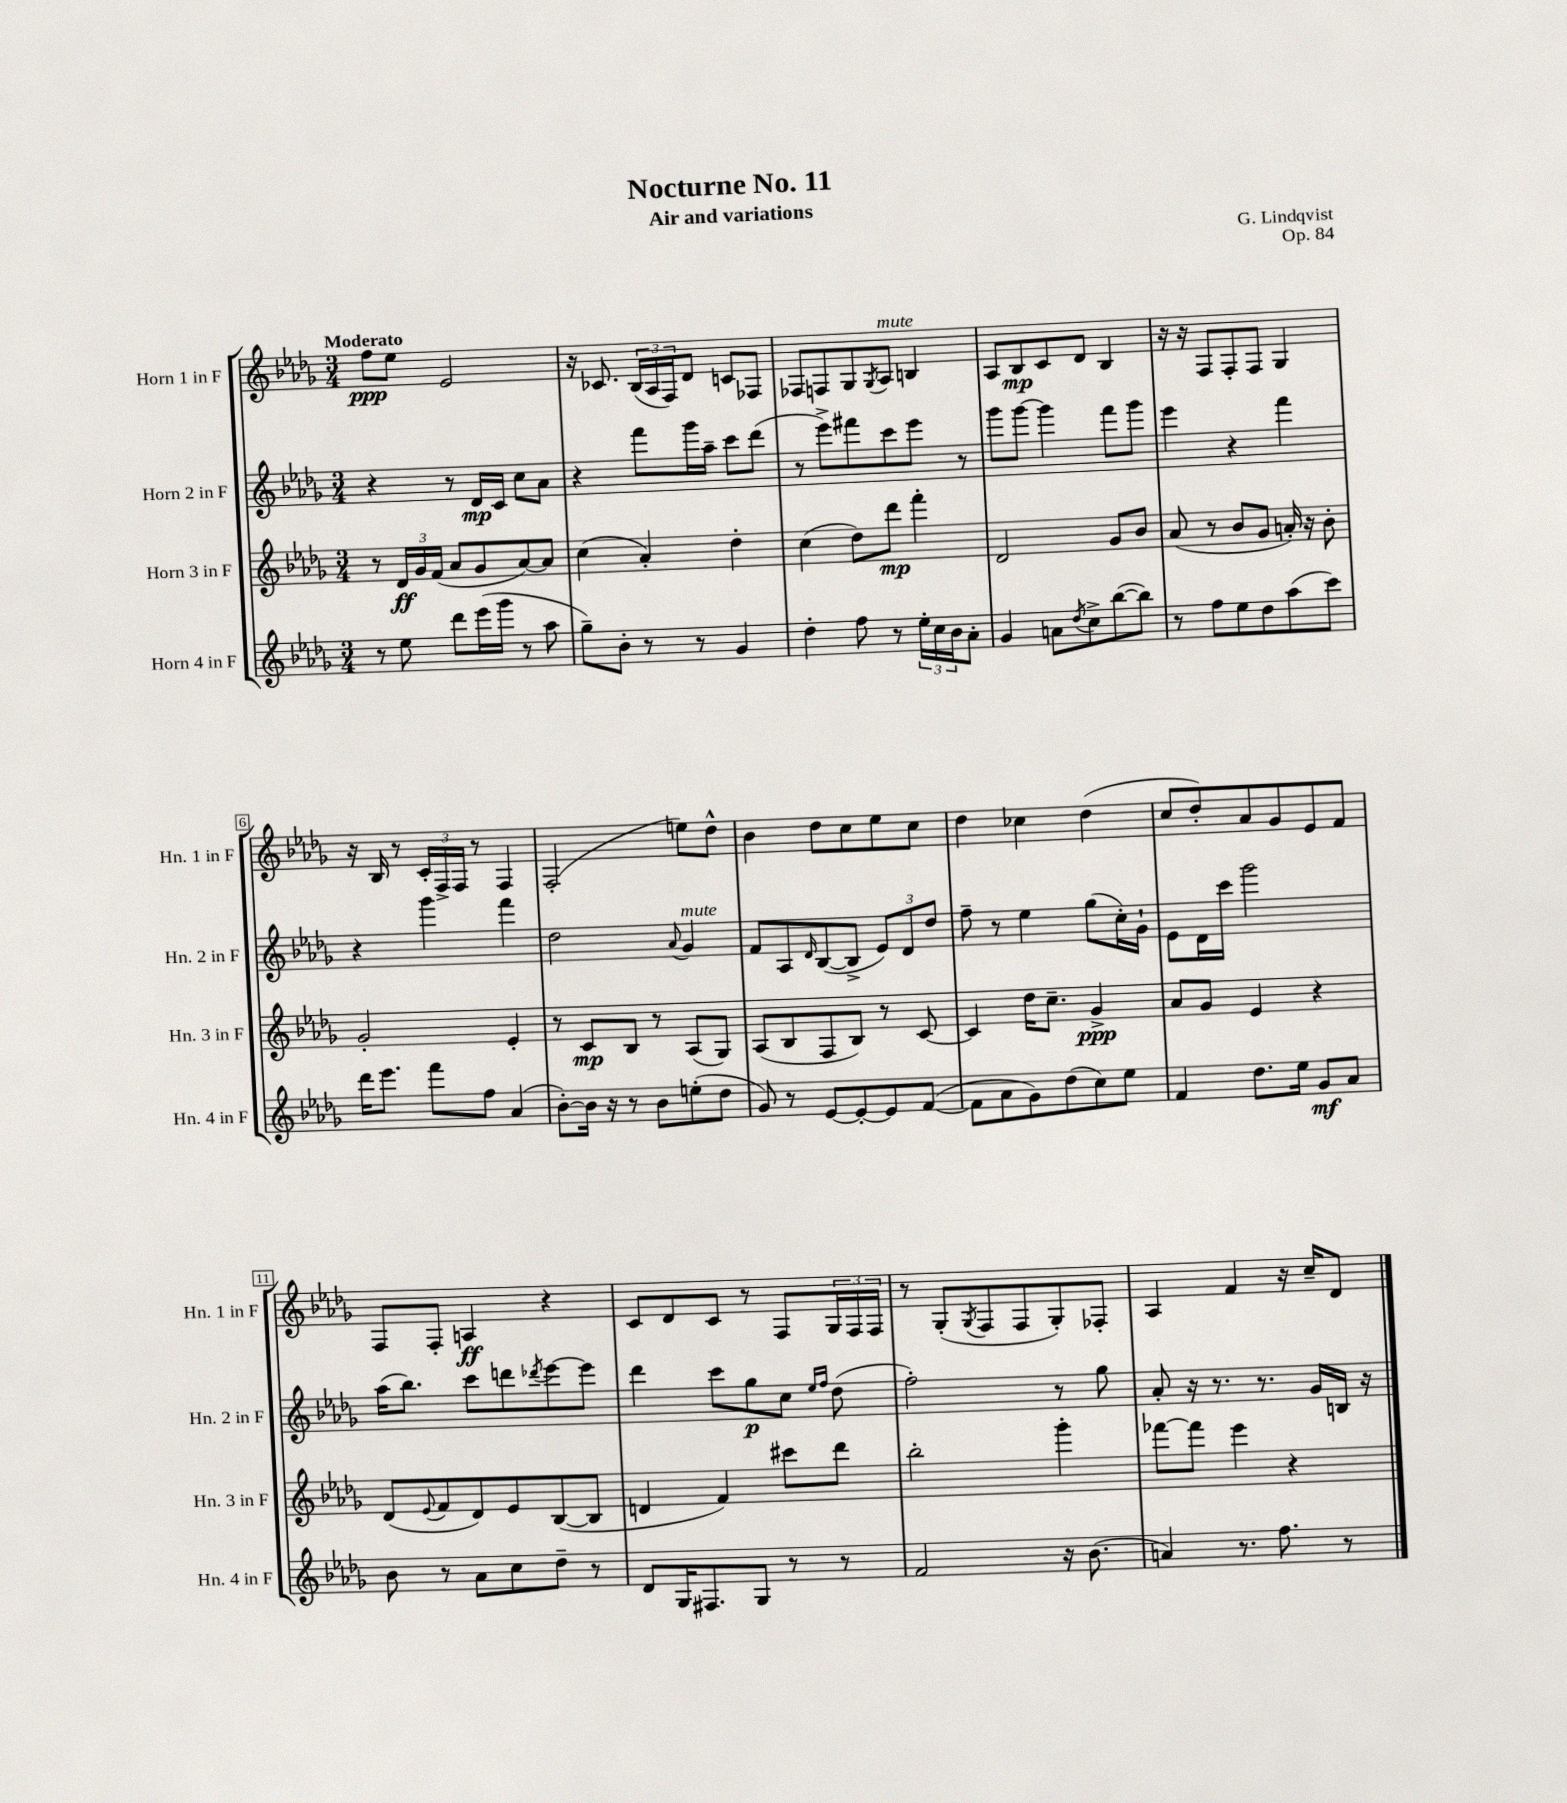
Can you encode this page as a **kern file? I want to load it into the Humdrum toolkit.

**kern	**dynam	**kern	**dynam	**kern	**dynam	**kern	**dynam
*part4	*part4	*part3	*part3	*part2	*part2	*part1	*part1
*staff4	*staff4	*staff3	*staff3	*staff2	*staff2	*staff1	*staff1
*I"Horn 4 in F	*	*I"Horn 3 in F	*	*I"Horn 2 in F	*	*I"Horn 1 in F	*
*I'Hn. 4 in F	*	*I'Hn. 3 in F	*	*I'Hn. 2 in F	*	*I'Hn. 1 in F	*
*clefG2	*	*clefG2	*	*clefG2	*	*clefG2	*
*k[b-e-a-d-g-]	*	*k[b-e-a-d-g-]	*	*k[b-e-a-d-g-]	*	*k[b-e-a-d-g-]	*
*M3/4	*	*M3/4	*	*M3/4	*	*M3/4	*
=1	=1	=1	=1	=1	=1	=1	=1
!	!	!	!	!	!	!LO:TX:a:B:t=Moderato	!
8r	.	8r	.	4r	.	8ff\L	ppp
8ee-\	.	24d-/LL	ff	.	.	8ee-\J	.
.	.	24g-/	.	.	.	.	.
.	.	(24f/JJ	.	.	.	.	.
8ddd-\L	.	8a-/L	.	8r	.	2e-/	.
(16eee-\L	.	8g-/	.	16d-/LL	mp	.	.
16ggg-\JJ	.	.	.	16c/JJ	.	.	.
8r	.	[8a-/)	.	8cc\L	.	.	.
8aa-\	.	8a-/J]	.	8a-\J	.	.	.
=2	=2	=2	=2	=2	=2	=2	=2
8gg-~\L)	.	(4cc\	.	4r	.	16r	.
.	.	.	.	.	.	8.c-X/	.
8b-'\J	.	.	.	.	.	.	.
8r	.	4a-'/)	.	8fff\L	.	(24B-/LL	.
.	.	.	.	.	.	24A-/	.
.	.	.	.	.	.	24F/J)	.
8r	.	.	.	16ggg-\L	.	8d-/J	.
.	.	.	.	16aa-~\JJ	.	.	.
4g-/	.	4dd-'\	.	8ccc\L	.	8cn/L	.
.	.	.	.	(8ddd-\J	.	8F-X/J	.
=3	=3	=3	=3	=3	=3	=3	=3
4dd-'\	.	(4cc\	.	8r	.	8F-X/L	.
.	.	.	.	8eee-^\L)	.	8Fn/	.
8ff\	.	8dd-\L)	.	8fff#X\	.	8G-/	.
.	.	.	.	.	.	8qG-/	.
!	!	!	!	!	!	!LO:TX:a:i:t=mute	!
8r	.	8ddd-\J	mp	8ccc\	.	8A-/J	.
24ee-'\LL	.	4fff'\	.	8eee-\J	.	4Bn/	.
24cc\	.	.	.	.	.	.	.
24b-\J	.	.	.	.	.	.	.
8a-'\J	.	.	.	8r	.	.	.
=4	=4	=4	=4	=4	=4	=4	=4
4g-/	.	2d-/	.	8ggg-\L	.	8A-/L	.
.	.	.	.	[8ggg-\J	.	8B-/	mp
8an\L	.	.	.	4ggg-\]	.	8c/	.
8qdd-/	.	.	.	.	.	.	.
8cc^\	.	.	.	.	.	8d-/J	.
([8bb-\	.	8g-/L	.	8fff\L	.	4B-/	.
8bb-\J])	.	8b-/J	.	8ggg-\J	.	.	.
=5	=5	=5	=5	=5	=5	=5	=5
8r	.	(8a-/	.	4eee-\	.	16r	.
.	.	.	.	.	.	16r	.
8ff\L	.	8r	.	.	.	8F/L	.
8ee-\	.	8b-/L	.	4r	.	8F'/	.
8dd-\	.	8g-/J	.	.	.	8F/J	.
(8aa-\	.	16an'/)	.	4fff\	.	4G-/	.
.	.	16r	.	.	.	.	.
8ccc\J)	.	8b-'\	.	.	.	.	.
!!LO:LB:g=z
=6	=6	=6	=6	=6	=6	=6	=6
16ddd-\KL	.	2g-'/	.	4r	.	16r	.
8.eee-\J	.	.	.	.	.	16B-/	.
.	.	.	.	.	.	8r	.
8fff\L	.	.	.	4ggg-\	.	24c'/LL	.
.	.	.	.	.	.	24F^/	.
.	.	.	.	.	.	24F/JJ	.
8ff\J	.	.	.	.	.	8r	.
(4a-/	.	4e-'/	.	4fff\	.	4F/	.
=7	=7	=7	=7	=7	=7	=7	=7
[8b-'\L)	.	8r	.	2dd-\	.	(2F'/	.
16b-\Jk]	.	8c/L	mp	.	.	.	.
16r	.	.	.	.	.	.	.
8r	.	8B-/J	.	.	.	.	.
8b-\L	.	8r	.	.	.	.	.
.	.	.	.	8qqa-/	.	.	.
!	!	!	!	!LO:TX:a:i:t=mute	!	!	!
(8een'\	.	(8A-/L	.	4g-/	.	8een\L)	.
8dd-\J	.	8G-/J)	.	.	.	8dd-^^\J	.
=8	=8	=8	=8	=8	=8	=8	=8
8g-/)	.	(8A-/L	.	8f/L	.	4b-\	.
8r	.	8B-/	.	8A-/	.	.	.
.	.	.	.	16qqd-/	.	.	.
[8e-/L	.	8F/	.	([8B-/	.	8dd-\L	.
8e-'/_	.	8B-/J)	.	8B-^/J]	.	8cc\	.
8e-/]	.	8r	.	12e-/L)	.	8ee-\	.
.	.	.	.	12d-/	.	.	.
([8f/J	.	[8c/	.	.	.	8cc\J	.
.	.	.	.	12dd-/J	.	.	.
=9	=9	=9	=9	=9	=9	=9	=9
8f\L]	.	4c/]	.	8ff~\	.	4dd-\	.
8a-\	.	.	.	8r	.	.	.
8g-\)	.	16dd-\KL	.	4ee-\	.	4cc-X\	.
.	.	8.cc~\J	.	.	.	.	.
(8dd-\	.	.	.	.	.	.	.
8cc\)	.	4g-^/	ppp	(8gg-\L	.	(4dd-\	.
8ee-\J	.	.	.	16cc'\L)	.	.	.
.	.	.	.	16g-`\JJ	.	.	.
=10	=10	=10	=10	=10	=10	=10	=10
4f/	.	8a-/L	.	8e-\L	.	8cc/L	.
.	.	8g-/J	.	16d-\L	.	8dd-'/)	.
.	.	.	.	16ccc\JJ	.	.	.
8.dd-\L	.	4e-/	.	2ggg-\	.	8a-/	.
.	.	.	.	.	.	8g-/	.
16ee-\Jk	.	.	.	.	.	.	.
8g-/L	mf	4r	.	.	.	8e-/	.
8a-/J	.	.	.	.	.	8f/J	.
!!LO:LB:g=z
=11	=11	=11	=11	=11	=11	=11	=11
8b-\	.	(8d-/L	.	(16aa-\KL	.	8F/L	.
.	.	.	.	8.bb-\J)	.	.	.
.	.	8qqe-/	.	.	.	.	.
8r	.	8f/	.	.	.	8F'/J	.
8a-\L	.	8d-/)	.	8ccc\L	.	4An/	ff
8cc\	.	8e-/	.	8dddn\	.	.	.
.	.	.	.	8qddd-X/	.	.	.
8dd-~\J	.	([8B-/	.	[8eee-\	.	4r	.
8r	.	8B-/J]	.	8eee-\J]	.	.	.
=12	=12	=12	=12	=12	=12	=12	=12
8d-/L	.	4dn/	.	4ddd-\	.	8c/L	.
16G-/K	.	.	.	.	.	8d-/	.
8.F#X/	.	.	.	.	.	.	.
.	.	4f/)	.	8ccc\L	.	8c/J	.
8G-/J	.	.	.	8gg-\	p	8r	.
8r	.	8ccc#X\L	.	8cc\J	.	8F/L	.
.	.	.	.	16qqee-/LL	.	.	.
.	.	.	.	16qqff/JJ	.	.	.
8r	.	8ddd-\J	.	(8dd-\	.	24G-/L	.
.	.	.	.	.	.	24F/	.
.	.	.	.	.	.	24F/JJ	.
=13	=13	=13	=13	=13	=13	=13	=13
2f/	.	2bb-'\	.	2ff'\)	.	8r	.
.	.	.	.	.	.	(8G-'/L	.
.	.	.	.	.	.	8qG-/	.
.	.	.	.	.	.	8F/	.
.	.	.	.	.	.	8F/	.
16r	.	4ggg-'\	.	8r	.	8G-'/)	.
(8.b-\	.	.	.	.	.	.	.
.	.	.	.	8gg-\	.	8F-X'/J	.
=14	=14	=14	=14	=14	=14	=14	=14
4an/)	.	[8fff-X\L	.	8a-'/	.	4A-/	.
.	.	8fff-\J]	.	16r	.	.	.
.	.	.	.	8.r	.	.	.
8.r	.	4eee-\	.	.	.	4f/	.
.	.	.	.	8.r	.	.	.
8.ff\	.	.	.	.	.	.	.
.	.	4r	.	.	.	16r	.
.	.	.	.	16g-/LL	.	16cc~/KL	.
8r	.	.	.	16Bn/JJ	.	8d-/J	.
.	.	.	.	16r	.	.	.
==	==	==	==	==	==	==	==
*-	*-	*-	*-	*-	*-	*-	*-
